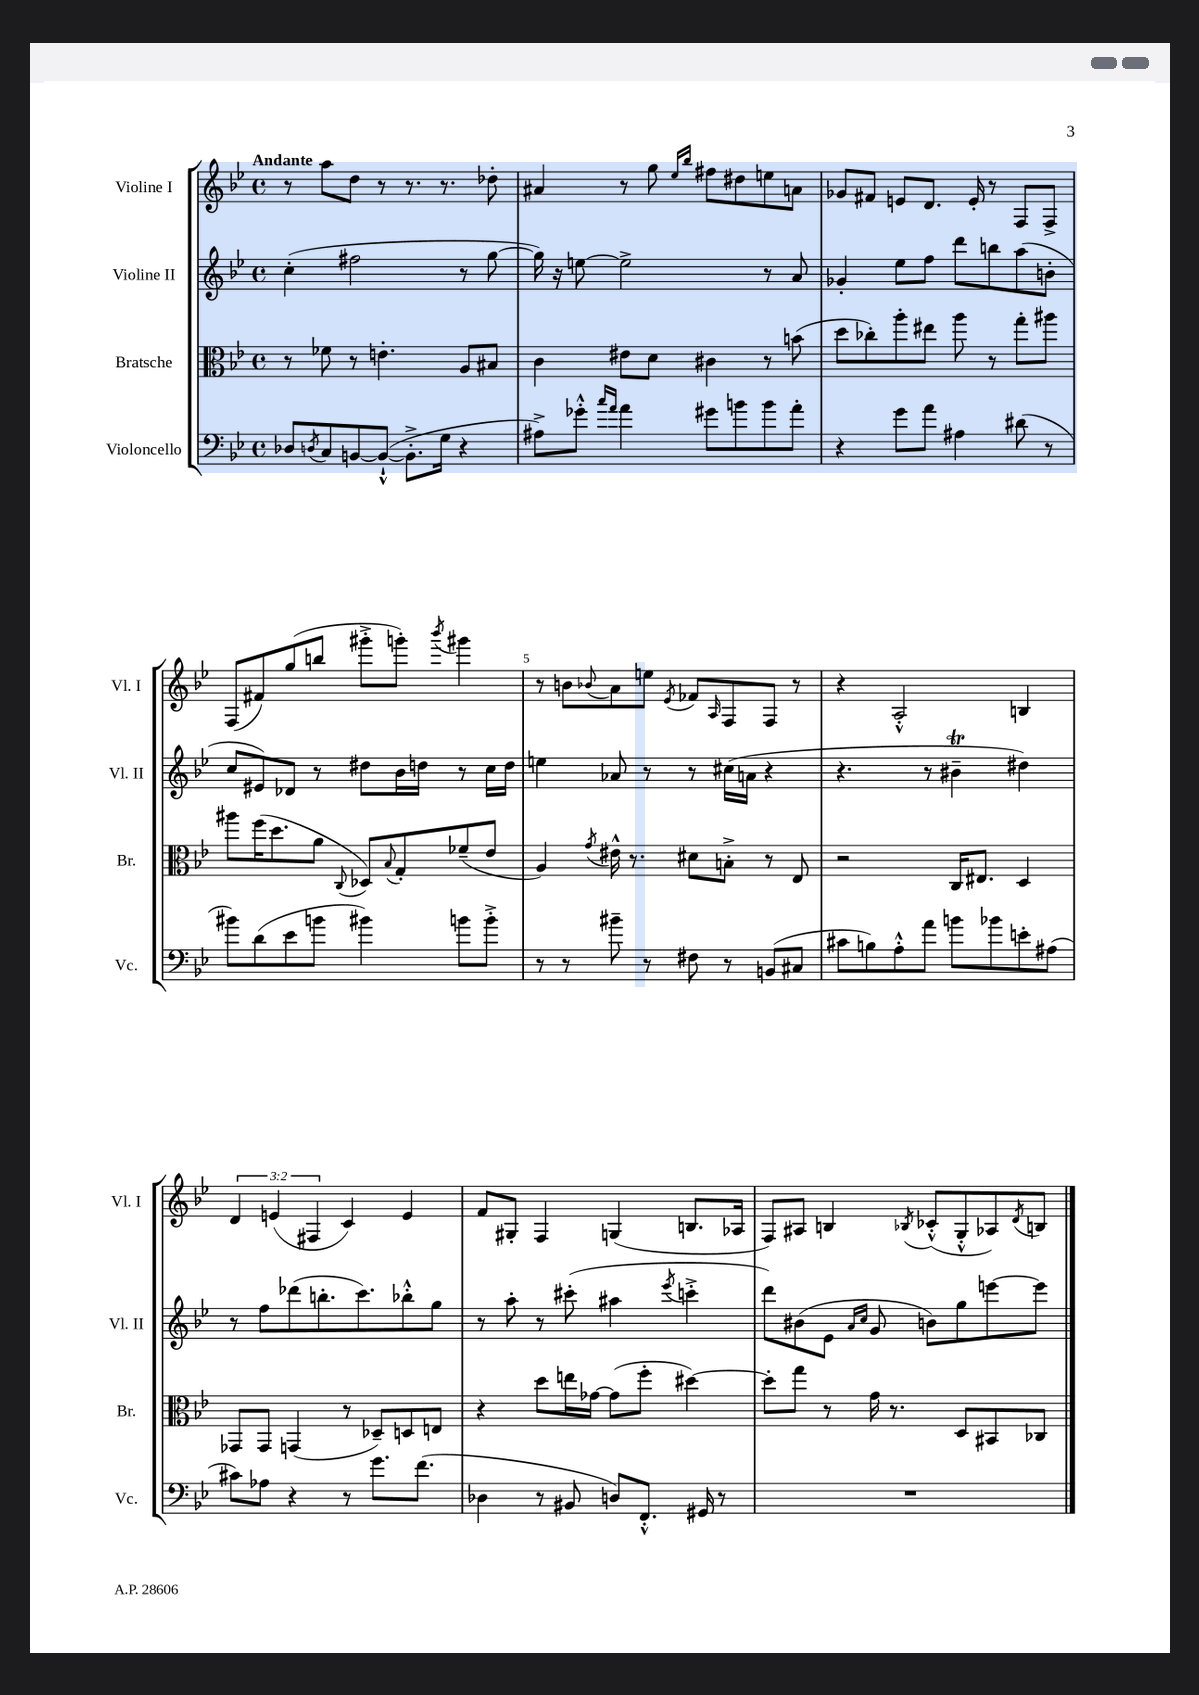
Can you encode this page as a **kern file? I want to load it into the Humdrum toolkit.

**kern	**kern	**kern	**kern
*part4	*part3	*part2	*part1
*staff4	*staff3	*staff2	*staff1
*I"Violoncello	*I"Bratsche	*I"Violine II	*I"Violine I
*I'Vc.	*I'Br.	*I'Vl. II	*I'Vl. I
*clefF4	*clefC3	*clefG2	*clefG2
*k[b-e-]	*k[b-e-]	*k[b-e-]	*k[b-e-]
*M4/4	*M4/4	*M4/4	*M4/4
*met(c)	*met(c)	*met(c)	*met(c)
=1	=1	=1	=1
!	!	!	!LO:TX:a:B:t=Andante
8D-X/L	8r	(4cc'\	8r
8qDn/	.	.	.
8C/	8f-X\	.	8aa\L
[8BBn/	8r	2ff#X\	8dd\J
(8BB`^^/J_	4.en'\	.	8r
8.BB'^\L]	.	.	8.r
16G\Jk	.	.	8.r
4r	8A/L	8r	.
.	8B#X/J	[8gg\	8dd-X'\
=2	=2	=2	=2
8A#X^\L)	4c\	16gg\])	4a#X/
.	.	16r	.
8g-X'^^\J	.	[8een\	.
16qqcc/LL	.	.	.
16qqa/JJ	.	.	.
4a\	8e#X\L	2ee^\]	8r
.	8d\J	.	8gg\
.	.	.	16qqee-/LL
.	.	.	16qqbb-/JJ
8g#X\L	4c#X\	.	8ff#X\L
8bn\	.	.	8dd#X\
8b\	8r	8r	8een\
8a'\J	(8bn\	8a/	8an\J
=3	=3	=3	=3
4r	8dd\L	4g-X'/	8g-X/L
.	8cc-X'\)	.	8f#X/J
8g\L	8aa'\	8ee-\L	8en/L
8a\J	8ee#X\J	8ff\J	8.d/J
4A#X\	8aa\	8ddd\L	.
.	.	.	16e'/
.	8r	8bbn\	8r
(8d#X\	8gg'\L	(8aa\	8F/L
8r	8aa#X\J	8bn'\J	8F^/J
!!LO:LB:g=z
=4	=4	=4	=4
8b#X\L)	8aa#X\L	8cc/L	(8F/L
(8d\	(16ff\K	8e#X/)	8f#X/)
.	8.dd\	.	.
8e-\	.	8d-X/J	(8gg/
8bn\J	8a\J	8r	8bbn/J
.	8qqC/	.	.
4b#X\)	8D-X/L)	8dd#X\L	8ggg#X'^\L
.	8qqB-/	.	.
.	8G'/	16b-\L	8gggn'\J)
.	.	16ddn\JJ	.
.	.	.	8qbbb-/
8bn\L	(8f-X~/	8r	4ggg#X\
8b'^\J	8e-/J	16cc\LL	.
.	.	16dd\JJ	.
=5	=5	=5	=5
8r	4A/)	4een\	8r
8r	.	.	8bn\L
.	8qg/	.	8qqb-X/
8b#X~\	16e#X^^\	8a-X/	8a\
.	8.r	.	.
8r	.	8r	8een\J
.	.	.	8qe-/
8F#X\	8d#X\L	8r	8f-X/L
.	.	.	16qqA/
8r	8Bn'^\J	(16cc#X\LL	8F/
.	.	16an\JJ	.
(8BBn/L	8r	4r	8F/J
8C#X/J	8E-/	.	8r
=6	=6	=6	=6
8c#X\L	2r	4.r	4r
8Bn\)	.	.	.
8A'^^\	.	.	2A'^^/
8a\J	.	8r	.
8bn\L	16C/KL	4b#Xt~\	.
.	8.E#X/J	.	.
8b-X\	.	.	.
8en'\	4D/	4dd#X\)	4Bn/
(8A#X\J	.	.	.
!!LO:LB:g=z
=7	=7	=7	=7
8c#X\L)	8GG-X/L	8r	6d/
8A-X\J	8GG-/J	8ff\L	.
.	.	.	(6en/
4r	(4GGn/	(8ddd-X\	.
.	.	.	6F#X/
.	.	8.bbn'\	.
8r	8r	.	4c/)
.	.	8.ccc\)	.
8.g\L	8D-X~/L)	.	.
.	8Dn/	8bb-X'^^\	4e/
(8.f\J	.	.	.
.	8En/J	8gg\J	.
=8	=8	=8	=8
4D-X\	4r	8r	8f/L
.	.	8aa'\	8G#X'/J
8r	8dd\L	8r	4F/
8BB#X/	16een\L	(8ccc#X'\	.
.	[16g-X\JJ	.	.
8Dn/L)	(8g-\L]	4aa#X\	(4Gn/
8.FF'^^/J	8ff'\J	.	.
.	.	8qeee-/	.
.	[4dd#X\)	4cccn'^\	8.Bn/L
16GG#X/	.	.	.
8r	.	.	.
.	.	.	16A-X/Jk
=9	=9	=9	=9
1r	8dd#'\L]	8ddd\L)	8F/L)
.	8gg\J	(8b#X\	8A#X/J
.	8r	8e-\J	4Bn/
.	.	16qqa/LL	.
.	.	16qqcc/JJ	.
.	16g\	8g/	.
.	8.r	.	.
.	.	.	8qB-X/
.	.	8bn\L)	(8c-X'^^/L
.	8D/L	8gg\	8G'^^/
.	8BB#X/	[8eeen\	8A-X/)
.	.	.	8qd/
.	8C-X/J	8eee\J]	8Bn/J
==	==	==	==
*-	*-	*-	*-
